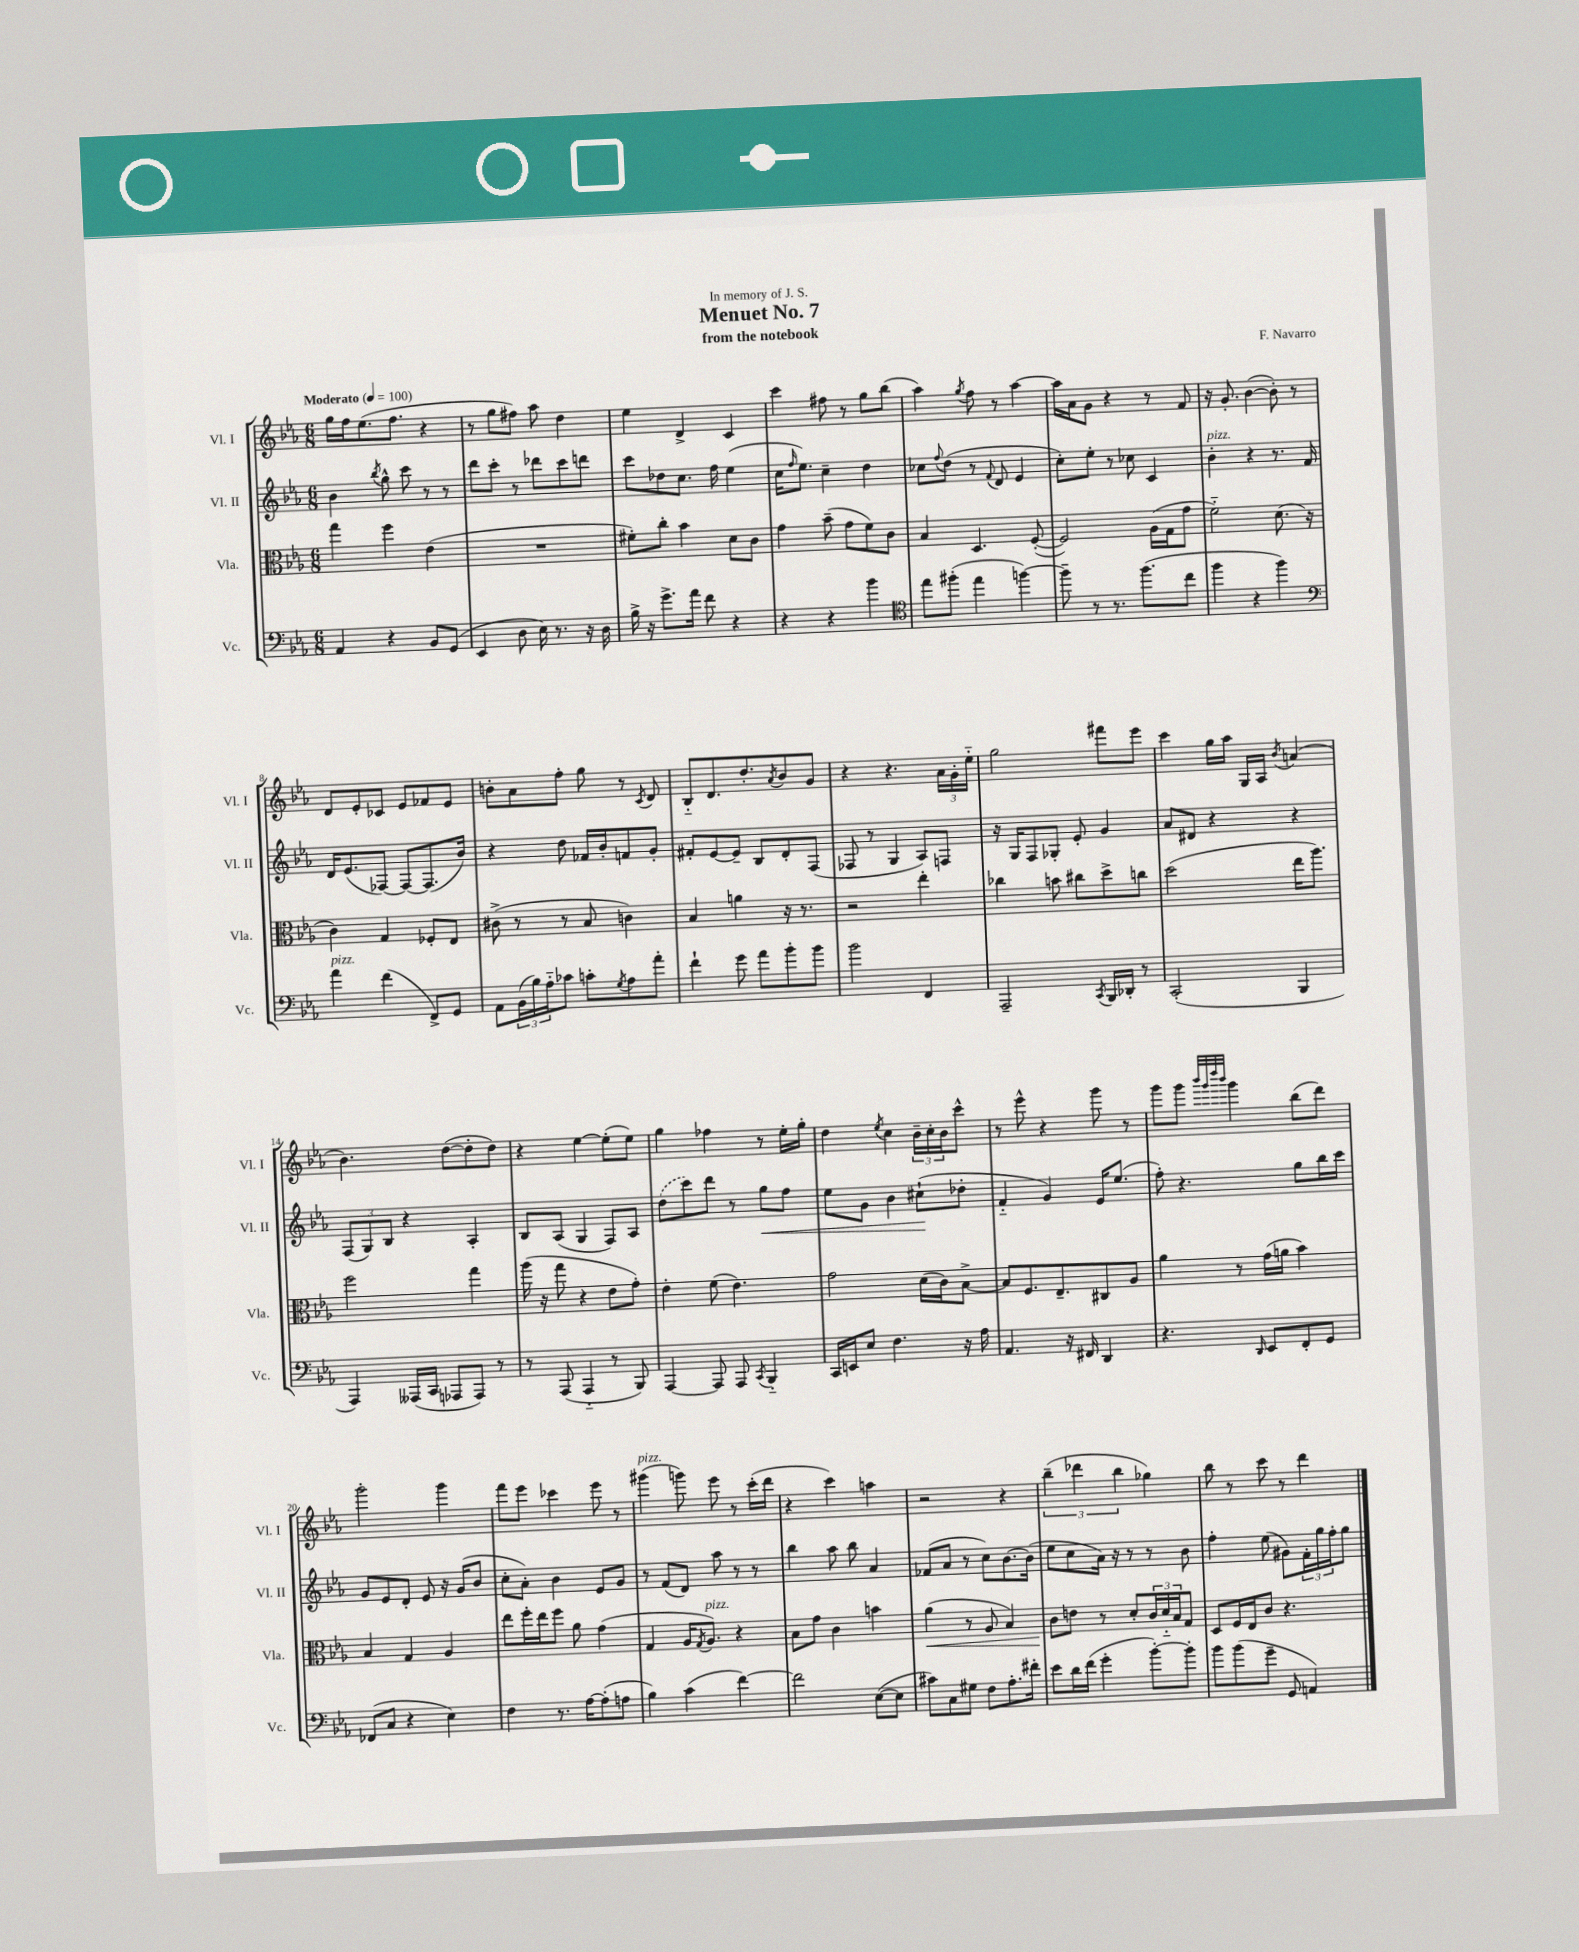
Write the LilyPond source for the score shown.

\header { title = "Menuet No. 7" composer = "F. Navarro" subtitle = "from the notebook" dedication = "In memory of J. S." }
<<
\new StaffGroup <<
\new Staff = "s0" \with { instrumentName = "Vl. I" shortInstrumentName = "Vl. I" } {
    \clef treble \key ees \major \numericTimeSignature \time 6/8 \tempo "Moderato" 4 = 100
    g''16 f''16 ees''8.( f''8. r4 |
    r8 g''8 fis''8) aes''8 d''4 |
    ees''4 d'4-> c'4 |
    c'''4 fis''8 r8 g''8 bes''8( |
    aes''4) \acciaccatura { g''8 } f''8 r8 aes''4~ |
    aes''16 aes'16 g'8 r4 r8 f'8 |
    r16 g'8.-. bes'4~( bes'8-.) r8 |
    d'8 ees'8-. ces'8 ees'8 fes'8 ees'8 |
    b'8-. aes'8 f''8-. g''8 r8 \acciaccatura { c'8 } d'8 |
    bes8-_ d'8. d''8.-. \acciaccatura { aes'8 } bes'8 g'8 |
    r4 r4. \tuplet 3/2 { aes'16 g'16-. ees''16-_ } |
    g''2 fis'''8 ees'''8 |
    c'''4 g''16 aes''16 g16 aes16 \acciaccatura { bes'8 } a'4( |
    bes'4.) d''8~( d''8-. d''8) |
    r4 ees''4~ ees''8-.( ees''8) |
    g''4 fes''4 r8 ees''16-. g''16-. |
    d''4 \acciaccatura { ees''8 } c''4 \tuplet 3/2 { bes'16-- c''16-. bes'16 } c'''8-^ |
    r8 ees'''8-^ r4 g'''8 r8 |
    g'''8 g'''8 \grace { bes'''32 g'''32 d''''32 bes'''32 } g'''4 bes''8( d'''8) |
    g'''2-. g'''4 |
    f'''8 ees'''8 ces'''4 ees'''8 r8 |
    gis'''4^\markup { \italic "pizz." }( g'''8) ees'''8 r8 c'''16-.( d'''16 |
    r4 c'''4) a''4 |
    r2 r4 |
    \tuplet 3/2 { bes''4--( des'''4 bes''4 } ges''4) |
    bes''8 r8 c'''8 r8 d'''4 \bar "|." |
}
\new Staff = "s1" \with { instrumentName = "Vl. II" shortInstrumentName = "Vl. II" } {
    \clef treble \key ees \major \numericTimeSignature \time 6/8
    bes'4 \acciaccatura { bes''8 } g''8-^ c'''8 r8 r8 |
    d'''8 c'''8-. r8 des'''8 c'''8 d'''8 |
    c'''8 des''8 c''8. f''16 ees''4( |
    c''16 \grace { f''16 } ees''8.) c''4-- d''4 |
    ces''8 \appoggiatura { f''8 } d''8( r8 \appoggiatura { f'8 } d'8 ees'4 |
    c''8-.) ees''8-. r8 ces''8 c'4 |
    bes'4-.^\markup { \italic "pizz." } r4 r8. f'16 |
    d'16 ees'8.( fes8~) fes8~ fes8.( bes'16) |
    r4 d''8 fes'16 bes'16-. f'8 g'8-. |
    fis'8-. ees'8~ ees'8-- bes8 d'8-. f8( |
    fes8 r8 g4 aes8) f8 |
    r16 g16 f8 ges8-. ees'8-. g'4 |
    aes'8 dis'8 r4 r4 |
    \tuplet 3/2 { f8( g8) bes8 } r4 aes4-. |
    bes8 aes8( g4 f8) aes8 |
    \once \slurDashed d''8( c'''8) d'''8 r8 g''8\< f''8 |
    ees''8 g'8 bes'4 cis''8-!\!( des''8-. |
    f'4-_ g'4) ees'16 ees''8.( |
    f''8-.) r4. g''8 bes''16 c'''16 |
    g'8 ees'8 d'8-. ees'8 r16 g'16( bes'8 |
    c''8-. aes'8-.) bes'4 ees'8 g'8 |
    r8 f'8( d'8) aes''8 r8 r8 |
    bes''4 aes''8 bes''8 aes'4 |
    fes'8( aes'8 r8 c''8) bes'8.~ bes'16( |
    ees''8 c''8 aes'16) r16 r8 r8 bes'8 |
    f''4-. ees''8( gis'8) \tuplet 3/2 { f'16-. g''16 f''16-. } g''8 \bar "|." |
}
\new Staff = "s2" \with { instrumentName = "Vla." shortInstrumentName = "Vla." } {
    \clef alto \key ees \major \numericTimeSignature \time 6/8
    g''4 f''4 ees'4( |
    R2. |
    fis'8-.) c''8-. bes'4 d'8 c'8 |
    g'4 bes'8--( g'8 f'8) c'8 |
    bes4 d4. f8~-.( |
    f2) aes16( g16 g'8 |
    f'2-_) d'8.( r16 |
    c'4) g4 fes8-. ees8 |
    cis'8->( r8 r8 bes8 c'4) |
    bes4 a'4 r16 r8. |
    r2 ees''4-. |
    ces''4 b'8 cis''8 d''8-> c''8 |
    d''2( ees''16 aes''8.) |
    f''2 g''4 |
    aes''16( r16 g''8 r4 ees'8 g'8-.) |
    ees'4-. f'8( ees'4.) |
    g'2 d'16( c'16) bes8~-> |
    bes8 f8. ees8.-- cis8 aes8 |
    aes'4 r8 g'16( a'16 bes'4) |
    bes4 g4 aes4 |
    ees''8 f''16-. ees''16 f''8 aes'8 g'4( |
    g4 aes16 \acciaccatura { g8 } aes8.^\markup { \italic "pizz." }) r4 |
    bes8 g'8 c'4 b'4 |
    aes'4\<( r8 aes8 bes4) |
    c'8\! e'8 r8 d'8-. \tuplet 3/2 { c'16 d'16-_ bes16 } g8 |
    d8 f16 ees16 c'8 r4. \bar "|." |
}
\new Staff = "s3" \with { instrumentName = "Vc." shortInstrumentName = "Vc." } {
    \clef bass \key ees \major \numericTimeSignature \time 6/8
    aes,4 r4 bes,8 g,8( |
    ees,4 d8 ees16) r8. r16 d16 |
    bes16-> r16 g'8.-> aes'16 f'8 r4 |
    r4 r4 bes'4 |
    \clef tenor ees''8 fis''8-.( ees''4 f''4~) |
    f''8-- r8 r8. f''8.( c''8 |
    f''4 r4 f''4) |
    \clef bass aes'4^\markup { \italic "pizz." } f'4( f,8->) g,8 |
    aes,8 \tuplet 3/2 { bes,16( bes16) aes16-_ } ces'8 c'8-. \acciaccatura { g8 } aes8 aes'8-. |
    f'4-! g'8 aes'8 bes'8-. bes'8 |
    bes'2 f,4 |
    aes,,2-- \acciaccatura { c,8 } bes,,16 des,16-. r8 |
    c,2-.( bes,,4 |
    aes,,4) aeses,,16( c,16 aes,,8 aes,,8) r8 |
    r8 aes,,8( aes,,4-_ r8 bes,,8) |
    aes,,4~ aes,,8 aes,,8 \acciaccatura { c,8 } bes,,4-_ |
    c,16 e,16 ees8 f4. r16 aes16 |
    aes,4. r16 fis,16 d,4 |
    r4. \grace { d,16 } ees,8 f,8-. g,8 |
    fes,8( c8 r4 ees4) |
    f4 r8. aes16~ aes8-.( a8 |
    bes4) c'4( f'4~) |
    f'2 ees8~( ees8 |
    cis'8) c8 gis8 f8 aes8.-. fis'16-. |
    ees'8 d'16 f'16( g'4-. bes'8~-.) bes'8-. |
    bes'8 bes'8( g'8-- g,8 a,4) \bar "|." |
}
>>
>>
